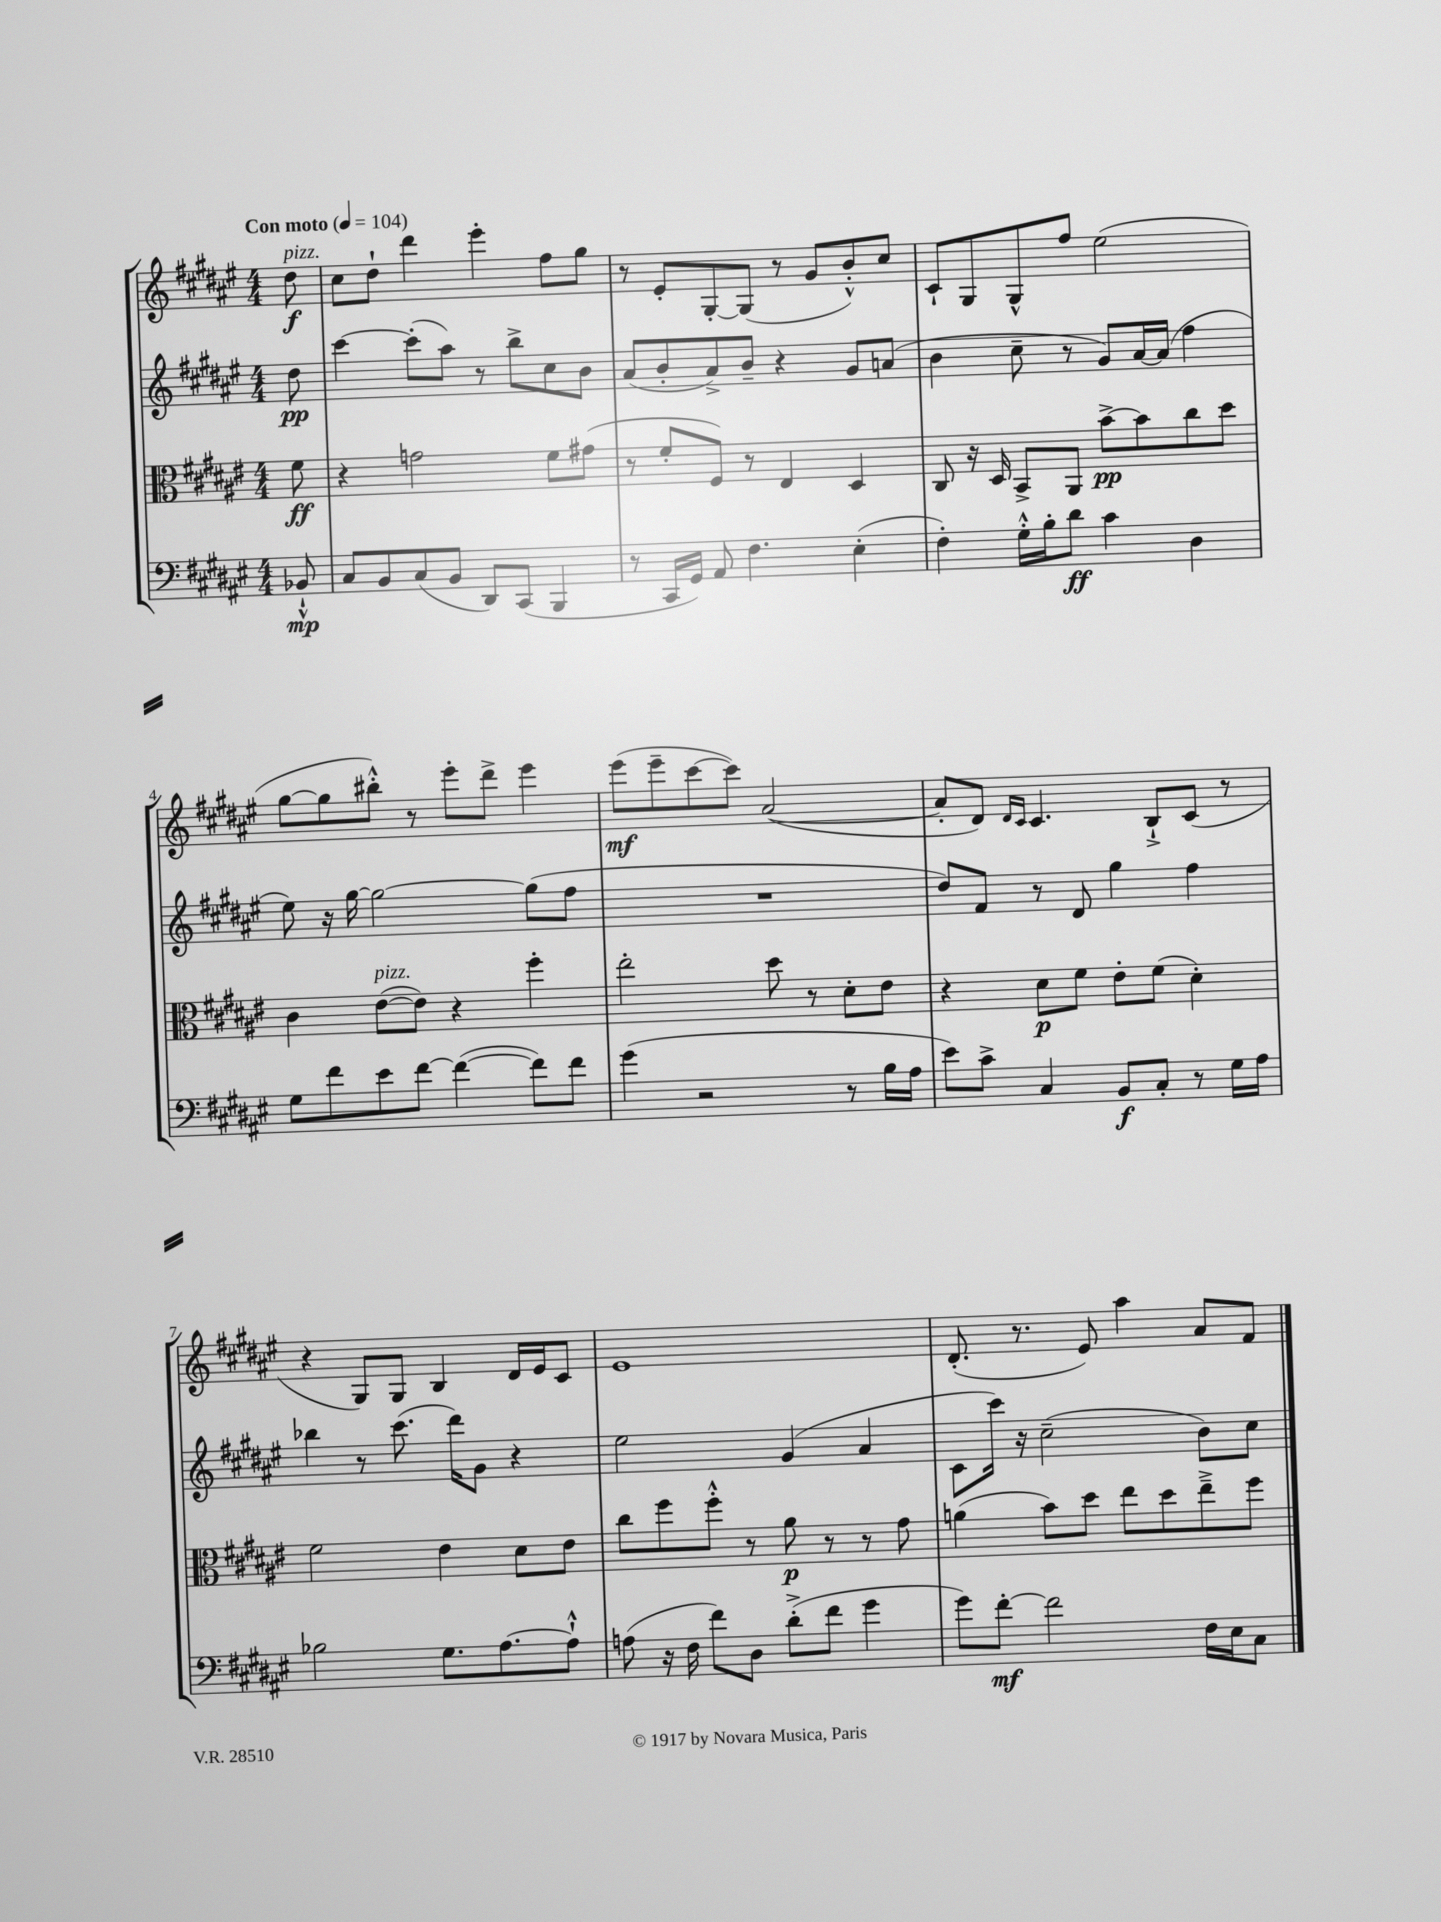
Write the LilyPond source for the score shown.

<<
\new StaffGroup <<
\new Staff = "s0" {
    \clef treble \key fis \major \numericTimeSignature \time 4/4 \partial 8 \tempo "Con moto" 4 = 104
    dis''8\f^\markup { \italic "pizz." } |
    cis''8 dis''8-! dis'''4 eis'''4-. fis''8 gis''8 |
    r8 eis'8-. gis8~-. gis8( r8 gis'8 b'8-.-^) cis''8 |
    cis'8-! gis8 gis8-^ fis''8 eis''2( |
    gis''8~ gis''8 bis''8-.-^) r8 eis'''8-. dis'''8-> eis'''4 |
    eis'''8\mf( eis'''8-- cis'''8~ cis'''8) ais'2~( |
    ais'8-. dis'8) \grace { dis'16 cis'16 } cis'4. b8-!-> cis'8( r8 |
    r4 gis8) gis8 b4 dis'16 eis'16 cis'8 |
    eis'1 |
    dis'8.-.( r8. eis'8) ais''4 ais'8 fis'8 \bar "|." |
}
\new Staff = "s1" {
    \clef treble \key fis \major \numericTimeSignature \time 4/4 \partial 8
    dis''8\pp |
    cis'''4~ cis'''8-.( ais''8) r8 b''8-> cis''8 b'8 |
    ais'8( b'8-. ais'8->) b'8-- r4 gis'8 a'8( |
    b'4 cis''8-- r8 gis'8) ais'16~ ais'16( fis''4 |
    eis''8) r16 gis''16~ gis''2~ gis''8( fis''8 |
    R1 |
    dis''8) fis'8 r8 dis'8 gis''4 fis''4 |
    bes''4 r8 cis'''8.( dis'''16) gis'8 r4 |
    eis''2 gis'4( ais'4 |
    cis'8 cis'''16) r16 cis''2--( b'8) cis''8 \bar "|." |
}
\new Staff = "s2" {
    \clef alto \key fis \major \numericTimeSignature \time 4/4 \partial 8
    fis'8\ff |
    r4 g'2 fis'8 gis'8( |
    r8 fis'8-. fis8) r8 eis4 dis4 |
    cis8 r16 dis16 b,8-> ais,8 b'8~->\pp b'8 cis''8 dis''8 |
    cis'4 eis'8~^\markup { \italic "pizz." }( eis'8) r4 fis''4-. |
    eis''2-. dis''8 r8 dis'8-. eis'8 |
    r4 dis'8\p fis'8 eis'8-. fis'8( dis'4-.) |
    fis'2 eis'4 dis'8 eis'8 |
    cis''8 fis''8 fis''8-.-^ r8 ais'8\p r8 r8 gis'8 |
    a'4( b'8) dis''8 eis''8 dis''8 eis''8---> fis''8 \bar "|." |
}
\new Staff = "s3" {
    \clef bass \key fis \major \numericTimeSignature \time 4/4 \partial 8
    bes,8-!-^\mp |
    cis8 b,8 cis8( b,8 dis,8) cis,8( b,,4 |
    r8 cis,16 gis,16) ais,8 fis4. eis4-.( |
    fis4-.) gis16-.-^ b16-. dis'8\ff cis'4 dis4 |
    gis8 fis'8 eis'8 fis'8~ fis'4~( fis'8) fis'8 |
    gis'4( r2 r8 b16 ais16 |
    eis'8) cis'8-> cis4 b,8\f cis8-. r8 gis16 ais16 |
    bes2 gis8. ais8.~ ais8-!-^ |
    a8( r16 fis16 fis'8) dis8 dis'8-.->( fis'8 gis'4 |
    gis'8) fis'8~-.\mf fis'2 fis16 eis16 cis8 \bar "|." |
}
>>
>>
